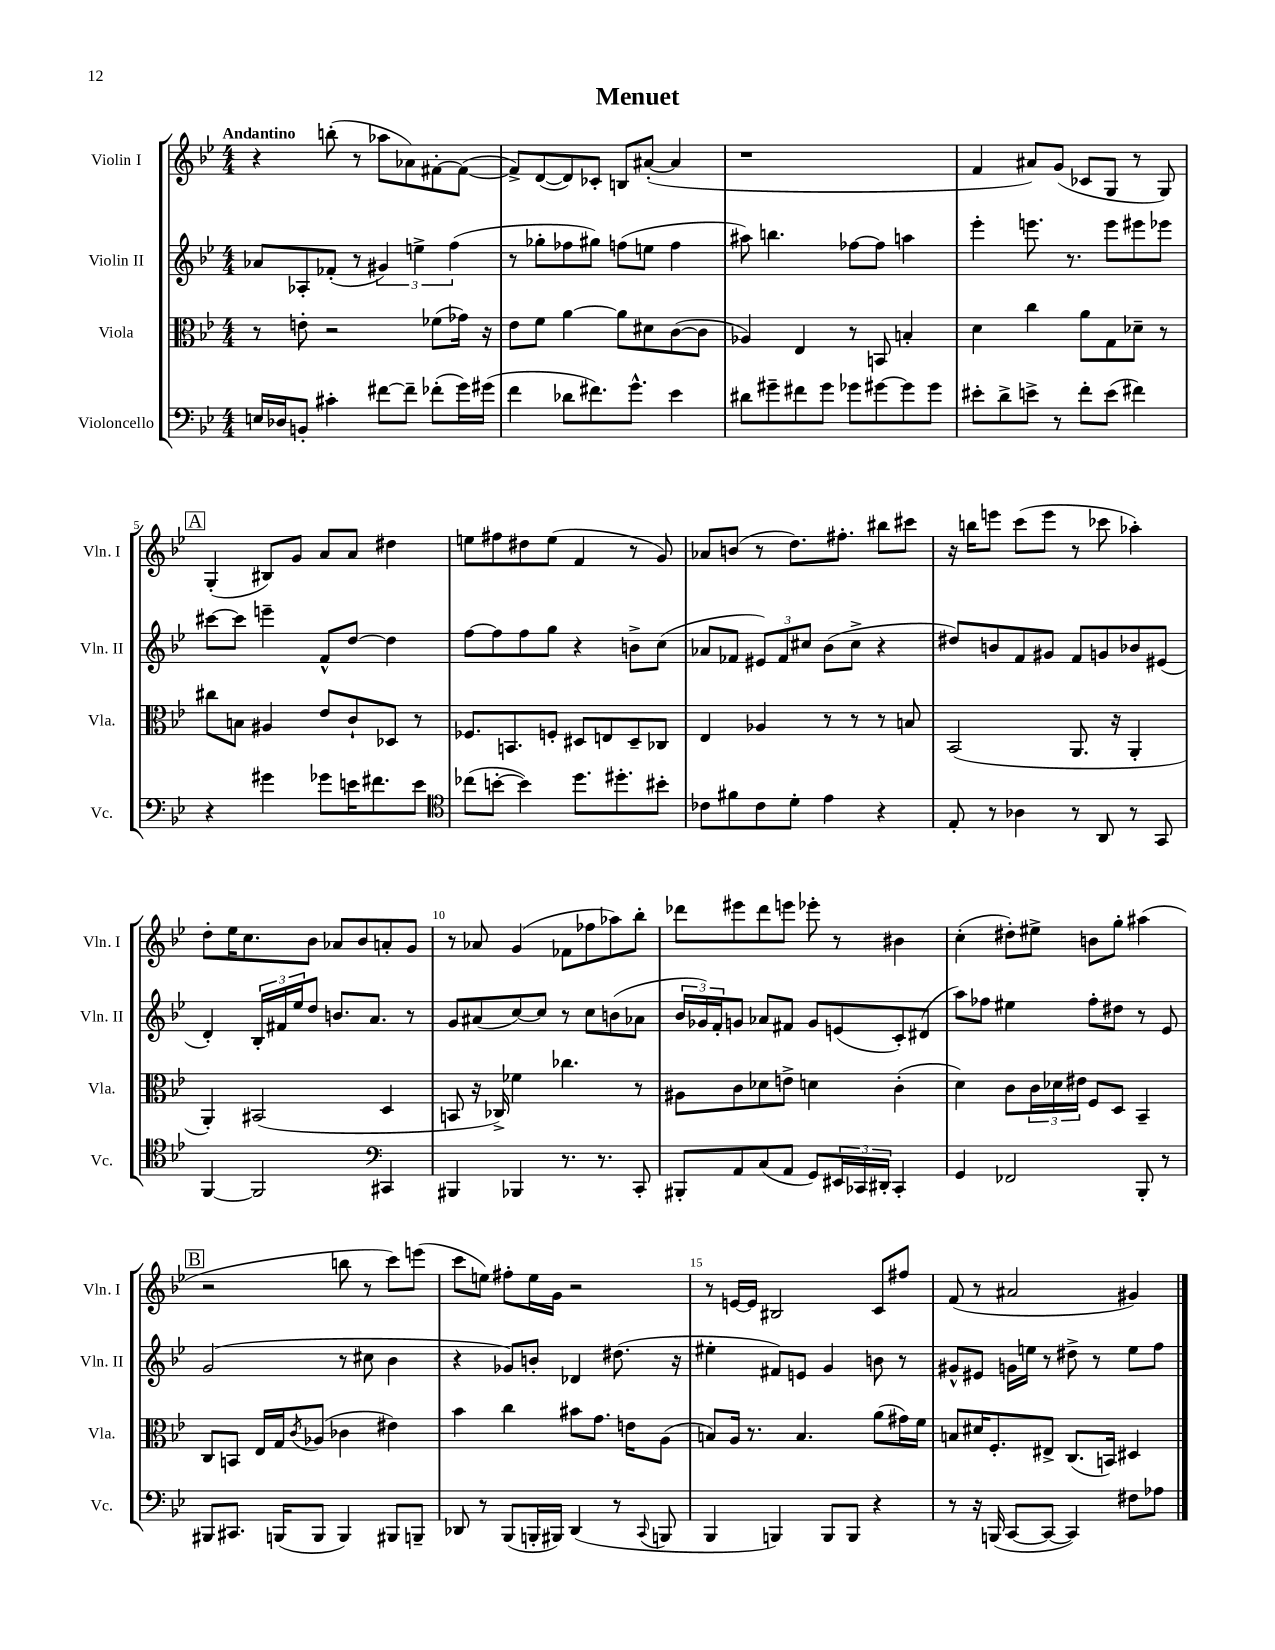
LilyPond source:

\header { title = "Menuet" }
<<
\new StaffGroup <<
\new Staff = "s0" \with { instrumentName = "Violin I" shortInstrumentName = "Vln. I" } {
    \clef treble \key bes \major \numericTimeSignature \time 4/4 \tempo "Andantino"
    r4 b''8-.( r8 aes''8 aes'8) fis'8~-. fis'8~( |
    fis'8->) d'8~( d'8) ces'8-. b8 ais'8~-.( ais'4 |
    r1 |
    f'4 ais'8) g'8( ces'8 g8 r8 g8) |
    \mark \markup { \box "A" } g4-.( bis8) g'8 a'8 a'8 dis''4 |
    e''8 fis''8 dis''8 e''8( f'4 r8 g'8) |
    aes'8 b'8( r8 d''8.) fis''8.-. bis''8 cis'''8 |
    r16 b''16 e'''8 c'''8( e'''8 r8 ces'''8 aes''4-.) |
    d''8-. ees''16 c''8. bes'8 aes'8 bes'8 a'8-. g'8 |
    r8 aes'8 g'4( fes'8 fes''8 aes''8) bes''8-. |
    des'''8 eis'''8 des'''8 e'''8 ees'''8-. r8 bis'4 |
    c''4-.( dis''8-.) eis''8-> b'8 g''8-. ais''4( |
    \mark \markup { \box "B" } r2 b''8 r8 c'''8) e'''8( |
    c'''8 e''8) fis''8-. e''16 g'16 r2 |
    r8 e'16~ e'16 bis2 c'8 fis''8 |
    f'8( r8 ais'2 gis'4) \bar "|." |
}
\new Staff = "s1" \with { instrumentName = "Violin II" shortInstrumentName = "Vln. II" } {
    \clef treble \key bes \major \numericTimeSignature \time 4/4
    aes'8 aes8-. fes'8-.( r8 \tuplet 3/2 { gis'4) e''4-> f''4( } |
    r8 ges''8-. fes''8 gis''8) f''8( e''8 f''4 |
    ais''8) b''4. fes''8~ fes''8 a''4 |
    ees'''4-. e'''8. r8. e'''8 eis'''8 ees'''8 |
    \mark \markup { \box "A" } cis'''8~ cis'''8 e'''4-- f'8-^ d''8~ d''4 |
    f''8~ f''8 f''8 g''8 r4 b'8-> c''8( |
    aes'8 fes'8 \tuplet 3/2 { eis'8) fes'8 cis''8 } bes'8( cis''8-> r4 |
    dis''8) b'8 f'8 gis'8 f'8 g'8 bes'8 eis'8( |
    d'4-.) \tuplet 3/2 { bes16-. fis'16 ees''16 } d''8 b'8. a'8. r8 |
    g'8 ais'8( c''8~) c''8 r8 c''8 b'8( aes'8 |
    \tuplet 3/2 { bes'16 ges'16) f'16-. } g'8 aes'8 fis'8 g'8 e'8( c'8-.) dis'8( |
    a''8) fes''8 eis''4 fes''8-. dis''8 r8 ees'8 |
    \mark \markup { \box "B" } g'2( r8 cis''8 bes'4 |
    r4 ges'8) b'8-. des'4 dis''8.( r16 |
    eis''4-. fis'8) e'8 g'4 b'8 r8 |
    gis'8-^ eis'8 g'16 e''16 r8 dis''8-> r8 e''8 f''8 \bar "|." |
}
\new Staff = "s2" \with { instrumentName = "Viola" shortInstrumentName = "Vla." } {
    \clef alto \key bes \major \numericTimeSignature \time 4/4
    r8 e'8-. r2 fes'8( ges'16) r16 |
    ees'8 f'8 a'4~ a'8 dis'8 c'8~( c'8 |
    aes4) ees4 r8 b,8 b4-. |
    d'4 c''4 a'8 g8 des'8-- r8 |
    \mark \markup { \box "A" } cis''8 b8 ais4 ees'8 c'8-! des8 r8 |
    fes8. b,8. f8-. dis8 e8 dis8-- ces8 |
    ees4 aes4 r8 r8 r8 b8 |
    bes,2( a,8. r16 a,4-. |
    a,4-.) bis,2( d4 |
    b,8 r16 ces16->) fes'4 ces''4. r8 |
    ais8 c'8 des'8 e'8-> d'4 c'4-.( |
    d'4) c'8 \tuplet 3/2 { c'16 des'16 eis'16 } f8 d8 bes,4-- |
    \mark \markup { \box "B" } c8 b,8 ees16 g16 \acciaccatura { c'8 } aes8( ces'4 eis'4) |
    bes'4 c''4 bis'8 g'8. e'16 a8( |
    b8) a16 r8. b4. a'8( gis'16) f'16 |
    b8 dis'16 f8.-. eis8-> c8.( b,16) dis4 \bar "|." |
}
\new Staff = "s3" \with { instrumentName = "Violoncello" shortInstrumentName = "Vc." } {
    \clef bass \key bes \major \numericTimeSignature \time 4/4
    e16 des16 b,8-. cis'4-. fis'8~ fis'8-- fes'8-.( g'16) gis'16( |
    f'4 des'8 fis'8.) g'8.-^ ees'4 |
    dis'8 gis'8-- fis'8 gis'8 ges'8 gis'8~ gis'8 gis'8 |
    eis'8-. d'8-> e'8-> r8 f'8-. e'8( fis'4) |
    \mark \markup { \box "A" } r4 gis'4 ges'8 e'16 fis'8. e'8 |
    \clef tenor ces''8( b'8~-. b'4) d''8. dis''8.-. bis'8-. |
    ces'8 fis'8 ces'8 d'8-. ees'4 r4 |
    ees8-. r8 aes4 r8 a,8 r8 g,8 |
    f,4~ f,2 \clef bass cis,4 |
    bis,,4 bes,,4 r8. r8. c,8-. |
    bis,,8-. a,8 c8( a,8 g,8) \tuplet 3/2 { eis,16 ces,16 dis,16-. } ces,4-. |
    g,4 fes,2 bes,,8-. r8 |
    \mark \markup { \box "B" } bis,,8 cis,8. b,,16( b,,8 b,,4) bis,,8 b,,8-- |
    des,8 r8 bes,,8( b,,16-. bis,,16) des,4( r8 \appoggiatura { c,8 } b,,8 |
    bes,,4 b,,4) b,,8 b,,8 r4 |
    r8 r16 b,,16( c,8~ c,8~ c,4) fis8 aes8 \bar "|." |
}
>>
>>
\layout { \context { \Score \override BarNumber.break-visibility = ##(#f #t #t) barNumberVisibility = #(every-nth-bar-number-visible 5) } }
